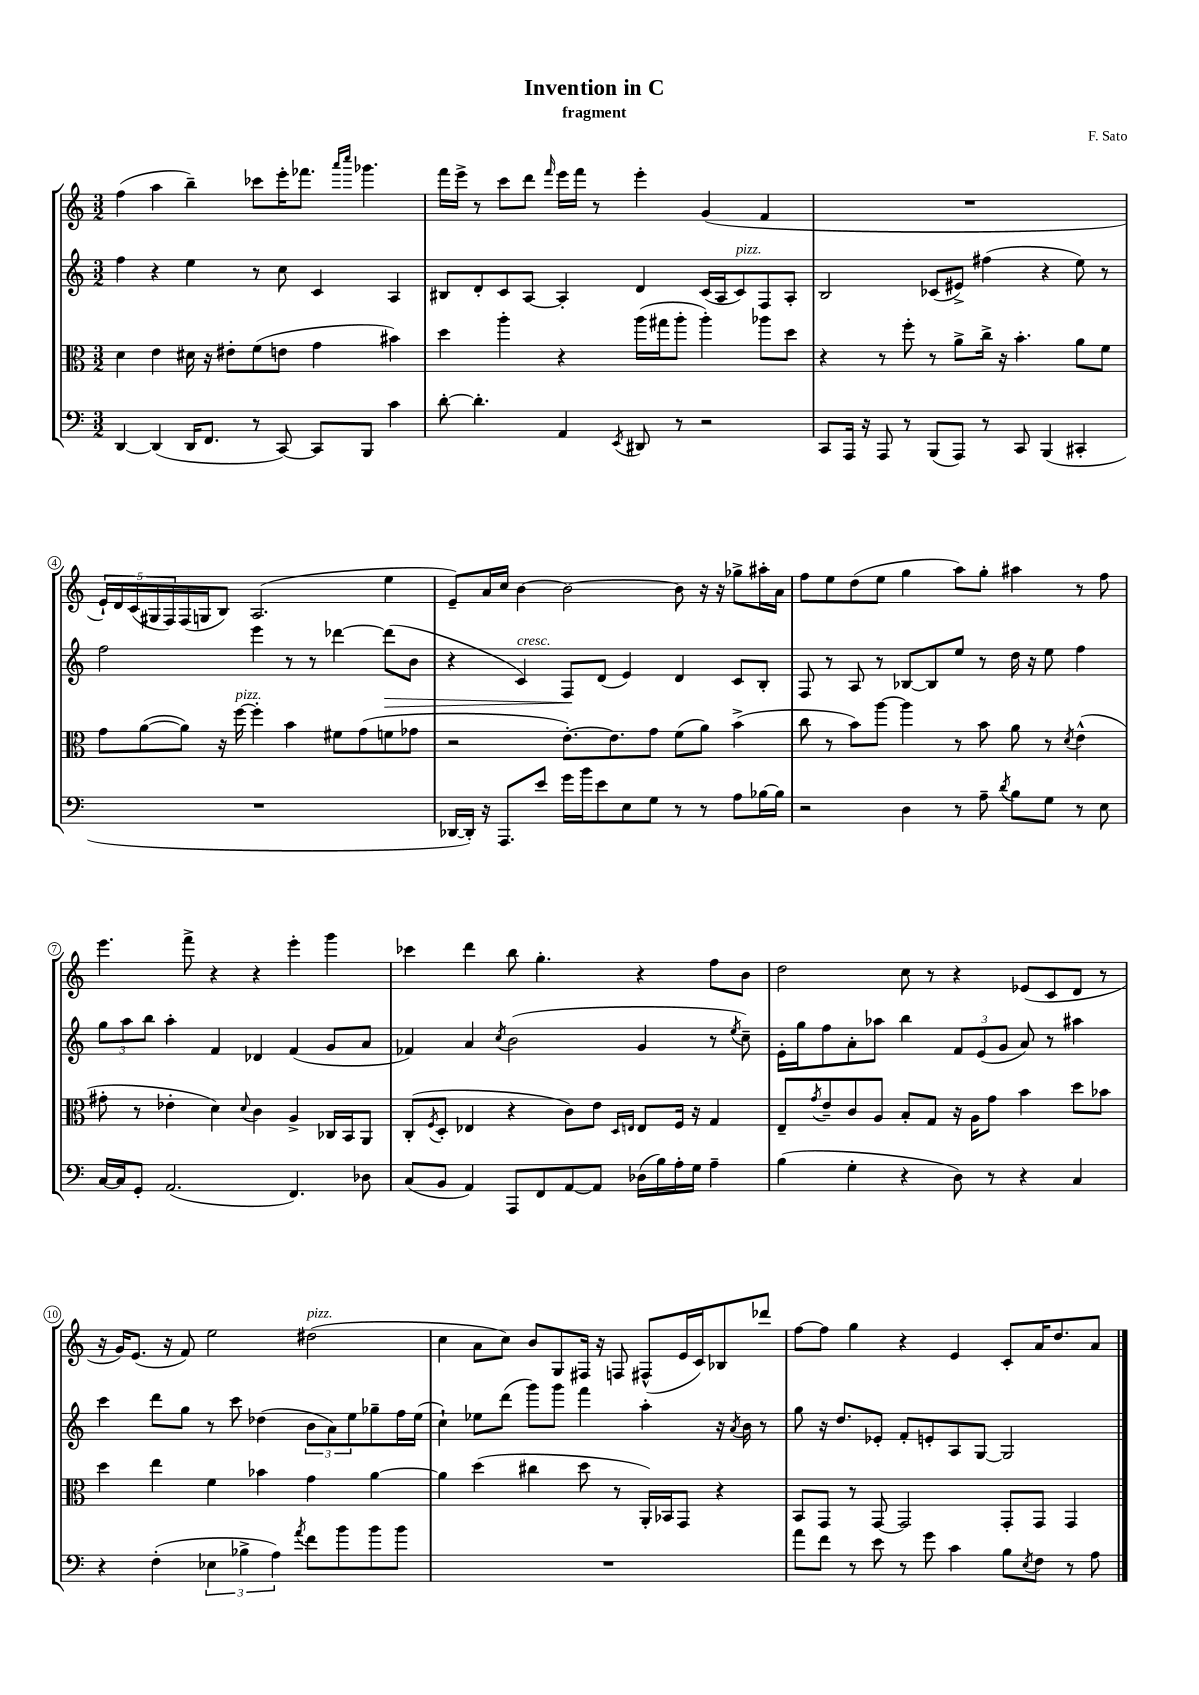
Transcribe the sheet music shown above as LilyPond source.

\header { title = "Invention in C" composer = "F. Sato" subtitle = "fragment" }
<<
\new StaffGroup <<
\new Staff = "s0" {
    \clef treble \key c \major \numericTimeSignature \time 3/2
    f''4( a''4 b''4--) ces'''8 e'''16-. fes'''8. \grace { a'''16 c''''16 } ges'''4. |
    f'''16 e'''16-> r8 c'''8 d'''8 \grace { f'''16 } e'''16 f'''16 r8 e'''4-. g'4( f'4 |
    R1. |
    \tuplet 5/4 { e'16-!) d'16 c'16( gis16 f16) } f16( g16 b8) a2.( e''4 |
    e'8--) a'16 c''16 b'4~ b'2~ b'8 r16 r16 ges''8-> ais''16-. a'16 |
    f''8 e''8 d''8( e''8 g''4 a''8) g''8-. ais''4 r8 f''8 |
    e'''4. f'''8-> r4 r4 e'''4-. g'''4 |
    ces'''4 d'''4 b''8 g''4.-. r4 f''8 b'8 |
    d''2 c''8 r8 r4 ees'8( c'8 d'8 r8 |
    r16 g'16) e'8.( r16 f'8) e''2 dis''2^\markup { \italic "pizz." }( |
    c''4 a'8 c''8) b'8 g8 fis16 r16 f8 fis8-^( e'16 c'16) bes8 des'''8 |
    f''8~ f''8 g''4 r4 e'4 c'8-. a'16 d''8. a'8 \bar "|." |
}
\new Staff = "s1" {
    \clef treble \key c \major \numericTimeSignature \time 3/2
    f''4 r4 e''4 r8 c''8 c'4 a4 |
    bis8 d'8-. c'8 a8~ a4-. d'4 c'16( a16 c'8^\markup { \italic "pizz." }) f8 a8-. |
    b2 ces'8( eis'8->) fis''4( r4 e''8) r8 |
    f''2 e'''4 r8 r8 des'''4~ des'''8\>( b'8 |
    r4 c'4^\markup { \italic "cresc." }) f8\! d'8( e'4) d'4 c'8 b8-. |
    f8 r8 a8 r8 bes8~ bes8 e''8 r8 d''16 r16 e''8 f''4 |
    \tuplet 3/2 { g''8 a''8 b''8 } a''4-. f'4 des'4 f'4( g'8 a'8 |
    fes'4) a'4 \acciaccatura { c''8 } b'2( g'4 r8 \acciaccatura { e''8 } c''8--) |
    e'16-. g''16 f''8 a'8-. aes''8 b''4 \tuplet 3/2 { f'8 e'8( g'8 } a'8) r8 ais''4 |
    c'''4 d'''8 g''8 r8 c'''8 des''4( \tuplet 3/2 { b'8 a'8) e''8 } ges''8-- f''16 e''16( |
    c''4-!) ees''8 d'''8( g'''8) g'''8 f'''4 a''4-. r16 \acciaccatura { a'8 } b'16 r8 |
    g''8 r16 d''8. ees'8-. f'8-. e'8-. a8 g8~ g2 \bar "|." |
}
\new Staff = "s2" {
    \clef alto \key c \major \numericTimeSignature \time 3/2
    d'4 e'4 dis'16 r16 eis'8-. f'8( e'8 g'4 bis'4) |
    d''4 a''4-. r4 a''16( gis''16 a''8-. a''4-.) aes''8 d''8 |
    r4 r8 f''8-. r8 a'8-> c''16-> r16 b'4.-. a'8 f'8 |
    g'8 a'8~( a'8) r16 f''16~^\markup { \italic "pizz." } f''4-. b'4 fis'8 g'8( f'8 ges'8 |
    r2 e'8.~-.) e'8. g'8 f'8( a'8) b'4->( |
    c''8 r8 b'8) a''8~ a''4 r8 b'8 a'8 r8 \acciaccatura { d'8 } e'4-^( |
    gis'8-. r8 ees'4-. d'4) \appoggiatura { d'8 } c'4 a4-> ces16 b,16 a,8 |
    c8-.( \acciaccatura { f8 } d8-. ees4 r4 c'8) e'8 \grace { d16 e16 } e8 f16 r16 g4 |
    e8-- \acciaccatura { g'8 } e'8-- c'8 a8 b8-. g8 r16 a16 g'8 b'4 d''8 bes'8 |
    d''4 e''4 f'4 bes'4 g'4 a'4~ |
    a'4 d''4( cis''4 d''8 r8 a,16-.) bes,16 g,8 r4 |
    b,8 g,8 r8 g,8~ g,2 g,8-. g,8 g,4 \bar "|." |
}
\new Staff = "s3" {
    \clef bass \key c \major \numericTimeSignature \time 3/2
    d,4~ d,4( d,16 f,8. r8 c,8~) c,8 b,,8 c'4 |
    d'8~-. d'4.-. a,4 \acciaccatura { e,8 } dis,8 r8 r2 |
    c,8 a,,16 r16 a,,8 r8 b,,8( a,,8) r8 c,8 b,,4( cis,4-. |
    R1. |
    des,16~ des,16-.) r16 a,,8. e'8 g'16 b'16 e'8 e8 g8 r8 r8 a8 bes16~ bes16 |
    r2 d4 r8 a8-- \acciaccatura { d'8 } b8 g8 r8 e8 |
    c16~ c16 g,8-. a,2.( f,4.) des8 |
    c8( b,8 a,4) a,,8 f,8 a,8~ a,8 des16( b16) a16-. g16 a4-- |
    b4( g4-. r4 d8) r8 r4 c4 |
    r4 f4-.( \tuplet 3/2 { ees4 bes4-> a4) } \acciaccatura { a'8 } f'8 b'8 b'8 b'8 |
    R1. |
    a'8 f'8 r8 e'8 r8 g'8 c'4 b8 \acciaccatura { e8 } f8 r8 a8 \bar "|." |
}
>>
>>
\layout { \context { \Score \override BarNumber.stencil = #(make-stencil-circler 0.1 0.3 ly:text-interface::print) } }
